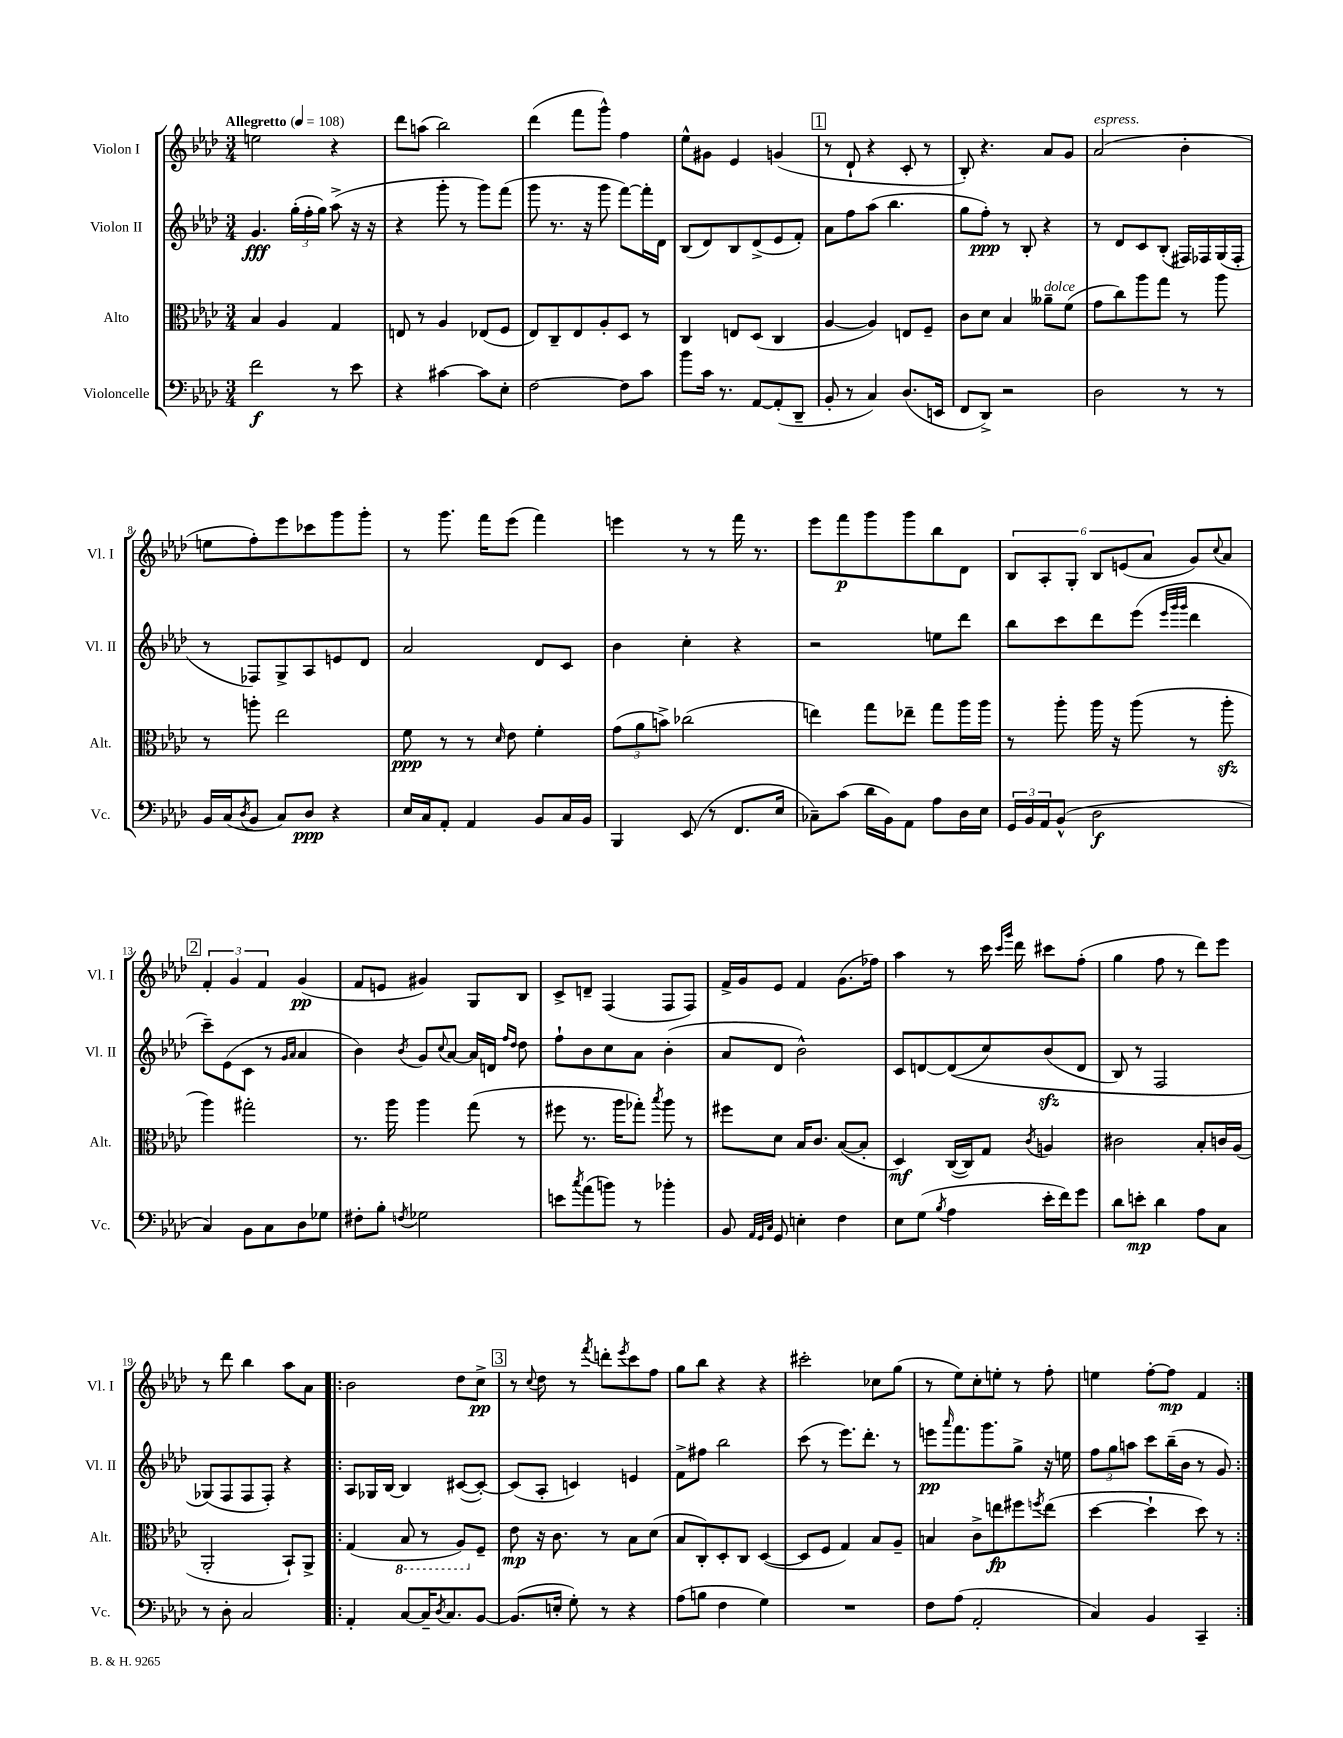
<<
\new StaffGroup <<
\new Staff = "s0" \with { instrumentName = "Violon I" shortInstrumentName = "Vl. I" } {
    \clef treble \key aes \major \numericTimeSignature \time 3/4 \tempo "Allegretto" 4 = 108
    e''2 r4 |
    des'''8 a''8( bes''2) |
    des'''4( f'''8 g'''8-^) f''4 |
    ees''8-^ gis'8 ees'4 g'4( |
    \mark \markup { \box "1" } r8 des'8-! r4 c'8-. r8 |
    bes8-.) r4. aes'8 g'8 |
    aes'2^\markup { \italic "espress." }( bes'4-. |
    e''8 f''8-.) ees'''8 ces'''8 g'''8 g'''8-. |
    r8 g'''8. f'''16 ees'''8( f'''4) |
    e'''4 r8 r8 f'''16 r8. |
    ees'''8 f'''8\p g'''8 g'''8 bes''8 des'8 |
    \tuplet 6/4 { bes8 aes8-. g8-. bes8 e'8( aes'8 } g'8) \appoggiatura { c''8 } aes'8 |
    \mark \markup { \box "2" } \tuplet 3/2 { f'4-. g'4 f'4 } g'4\pp( |
    f'8 e'8 gis'4) g8 bes8 |
    c'8-> d'8-- f4( f8 f8) |
    f'16-> g'16 ees'8 f'4 g'8.( fes''16) |
    aes''4 r8 c'''16 \grace { c'''16 g'''16 } des'''16 cis'''8 f''8-.( |
    g''4 f''8 r8 des'''8) ees'''8 |
    r8 des'''8 bes''4 aes''8 aes'8 |
    \repeat volta 2 { bes'2 des''8 c''8->\pp |
    \mark \markup { \box "3" } r8 \appoggiatura { c''8 } des''8 r8 \acciaccatura { f'''8 } d'''8-. \acciaccatura { ees'''8 } c'''8 f''8 |
    g''8 bes''8 r4 r4 |
    cis'''2-. ces''8 g''8( |
    r8 ees''8) c''8-. e''8-. r8 f''8-. |
    e''4 f''8~-. f''8\mp f'4 | }
}
\new Staff = "s1" \with { instrumentName = "Violon II" shortInstrumentName = "Vl. II" } {
    \clef treble \key aes \major \numericTimeSignature \time 3/4
    g'4.\fff \tuplet 3/2 { g''16-.( f''16-. g''16) } aes''8->( r16 r16 |
    r4 g'''8-. r8 g'''8) f'''8( |
    g'''8 r8. r16 g'''8 f'''8~) f'''16-. des'16 |
    bes8( des'8) bes8 des'8->( ees'8 f'8-.) |
    \mark \markup { \box "1" } aes'8 f''8 aes''8( bes''4. |
    g''8 f''8-.\ppp) r8 bes8-. r4 |
    r8 des'8 c'8 bes8-.( fis16) fes16 g16( fes16-. |
    r8 fes8) g8-> aes8 e'8 des'8 |
    aes'2 des'8 c'8 |
    bes'4 c''4-. r4 |
    r2 e''8 des'''8 |
    bes''8 c'''8 des'''8 ees'''8( \grace { ees'''32 g'''32 g'''32 } des'''4 |
    \mark \markup { \box "2" } c'''8--) ees'8( c'8 r8 \grace { g'16 aes'16 } aes'4 |
    bes'4) \acciaccatura { bes'8 } g'8 \appoggiatura { c''8 } aes'8~ aes'16 d'16 \grace { f''16 des''16 } des''8 |
    f''8-! bes'8 c''8 aes'8 bes'4-.( |
    aes'8 des'8 bes'2-^) |
    c'8 d'8~ d'8(\( c''8) bes'8\sfz( d'8 |
    bes8) r8 f2 |
    ges8(\) f8 f8 f8-.) r4 |
    \repeat volta 2 { aes8 ges16 bes16~ bes4 cis'8~( cis'8~-.) |
    \mark \markup { \box "3" } cis'8( aes8-. c'4) e'4 |
    f'8-> fis''8 bes''2 |
    c'''8( r8 ees'''8.) des'''8.-. r8 |
    e'''8\pp \grace { aes'''16 } f'''8. g'''8. g''8-> r16 e''16 |
    \tuplet 3/2 { f''8 g''8 a''8 } c'''8 bes''16--( bes'16 r8 g'8) | }
}
\new Staff = "s2" \with { instrumentName = "Alto" shortInstrumentName = "Alt." } {
    \clef alto \key aes \major \numericTimeSignature \time 3/4
    bes4 aes4 g4 |
    e8 r8 aes4 ees8( f8 |
    ees8) c8-- ees8 aes8-. des8 r8 |
    c4 e8 des8( c4 |
    \mark \markup { \box "1" } aes4~ aes4) e8 f8-- |
    c'8 des'8 bes4 aeses'8--^\markup { \italic "dolce" } f'8( |
    g'8 c''8) aes''8 g''8 r8 aes''8 |
    r8 a''8-. ees''2 |
    f'8\ppp r8 r8 \grace { des'16 } ees'8 f'4-. |
    \tuplet 3/2 { g'8( aes'8 b'8->) } ces''2( |
    e''4) g''8 ees''8-- g''8 aes''16 aes''16 |
    r8 aes''8-. aes''16 r16 aes''8( r8 aes''8-.\sfz |
    \mark \markup { \box "2" } aes''4) gis''2-. |
    r8. aes''16 aes''4 g''8( r8 |
    fis''8 r8. aes''16 ges''8-.) \acciaccatura { bes''8 } aes''8 r8 |
    fis''8 des'8 bes16 c'8. bes8~( bes8-. |
    des4\mf) c16~( c16) g8 \acciaccatura { c'8 } a4 |
    cis'2 bes8-. c'16 aes16( |
    aes,2-. bes,8-!) aes,8-> |
    \repeat volta 2 { g4( \ottava #-1 bes,8 r8 aes,8) \ottava #0 f8-- |
    \mark \markup { \box "3" } ees'8\mp r16 c'8. r8 bes8 des'8( |
    bes8 c8-.) des8-. c8 des4~( |
    des8 f8 g4) bes8 aes8-- |
    b4 c'8-> e''8\fp fis''8 \acciaccatura { f''8 } e''8( |
    des''4~ des''4-! des''8) r8 | }
}
\new Staff = "s3" \with { instrumentName = "Violoncelle" shortInstrumentName = "Vc." } {
    \clef bass \key aes \major \numericTimeSignature \time 3/4
    f'2\f r8 ees'8 |
    r4 cis'4~ cis'8 ees8-. |
    f2~ f8 c'8 |
    bes'8 c'16 r8. aes,8~ aes,8-.( des,8-- |
    \mark \markup { \box "1" } bes,8-. r8 c4) des8.( e,16 |
    f,8 des,8->) r2 |
    des2 r8 r8 |
    bes,16 c16( \acciaccatura { des8 } bes,8 c8) des8\ppp r4 |
    ees16 c16 aes,8-. aes,4 bes,8 c16 bes,16 |
    bes,,4 ees,8( r8 f,8. ees16 |
    ces8--) c'8( des'16 bes,16) aes,8 aes8 des16 ees16 |
    \tuplet 3/2 { g,16 bes,16 aes,16 } bes,8-^( des2\f |
    \mark \markup { \box "2" } c4) bes,8 c8 des8 ges8 |
    fis8-. bes8-. \acciaccatura { f8 } ges2 |
    e'8 \acciaccatura { c''8 } aes'8( b'8) r8 bes'4-. |
    bes,8 \grace { aes,32 g,32 c32 } g,8 e4-. f4 |
    ees8 g8( \acciaccatura { bes8 } aes4 ees'16-. f'16) g'8 |
    des'8 e'8-.\mp des'4 aes8 c8 |
    r8 des8-. c2 |
    \repeat volta 2 { aes,4-. c8~ c16-- \acciaccatura { des8 } c8. bes,8~ |
    \mark \markup { \box "3" } bes,8.( e16-. g8-.) r8 r4 |
    aes8( b8 f4 g4) |
    R2. |
    f8 aes8( aes,2-. |
    c4) bes,4 c,4-- | }
}
>>
>>
